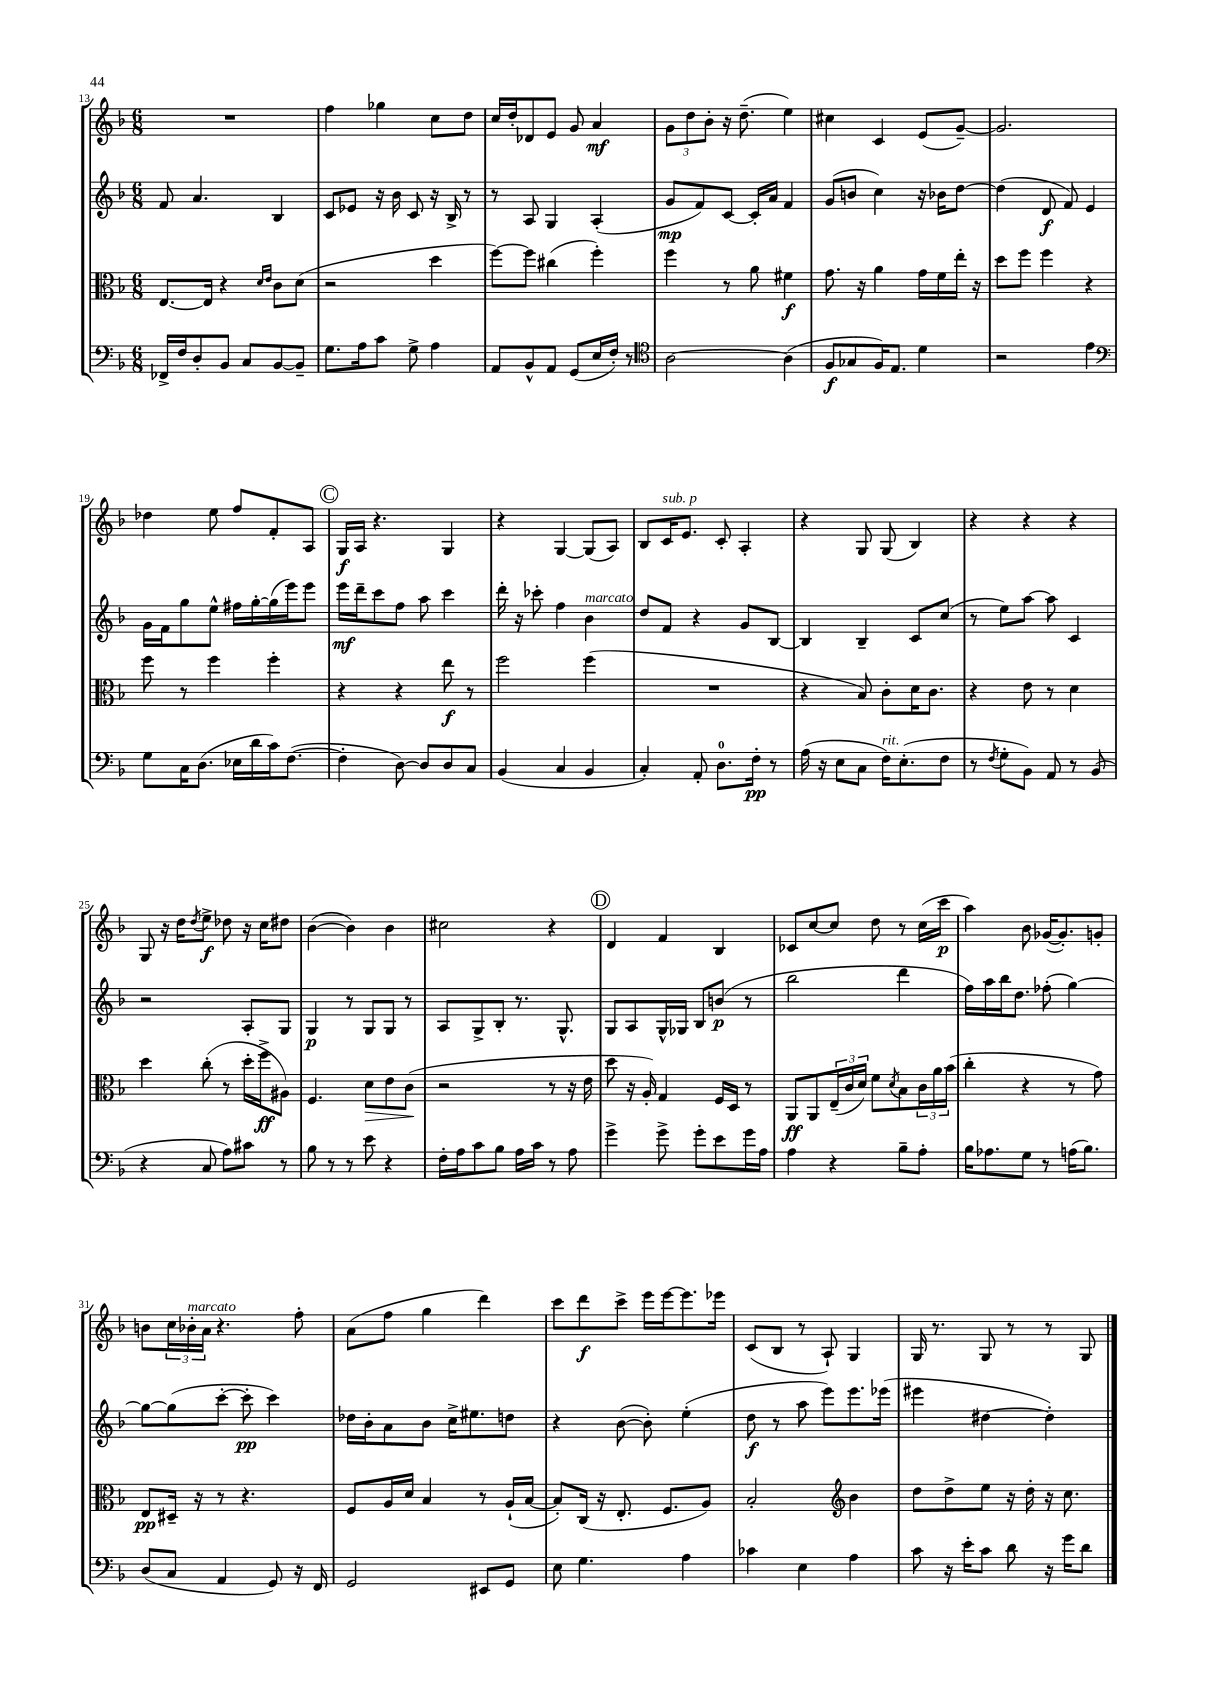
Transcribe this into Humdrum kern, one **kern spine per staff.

**kern	**kern	**kern	**kern
*staff4	*staff3	*staff2	*staff1
*clefF4	*clefC3	*clefG2	*clefG2
*k[b-]	*k[b-]	*k[b-]	*k[b-]
*M6/8	*M6/8	*M6/8	*M6/8
16FF-^	[8.E	8f	2.r
16F	.	.	.
8D'	.	4.a	.
.	16E]	.	.
8BB-	4r	.	.
8C	.	.	.
.	16qqd	.	.
.	16qqe	.	.
[8BB-	8c	4B-	.
8BB-~]	(8d	.	.
=	=	=	=
8.G	2r	8c	4ff
.	.	8e-	.
16A	.	.	.
8c	.	16r	4gg-
.	.	16b-	.
8G^	.	8c	.
4A	4dd	16r	8cc
.	.	16B-^	.
.	.	8r	8dd
=	=	=	=
8AA	[8ff)	8r	16cc
.	.	.	16dd'
8BB-^^	8ff]	8A	8d-
8AA	(4cc#	4G	8e
(8GG	.	.	8g
16E	4ff')	(4A'	4a
16F')	.	.	.
8r	.	.	.
=	=	=	=
*clefC4	*	*	*
[2A	4ff	8g	12g
.	.	.	12dd
.	.	8f)	.
.	.	.	12b-'
.	8r	[8c	16r
.	.	.	(8.dd~
.	8a	16c']	.
.	.	16a	.
(4A]	4f#	4f	4ee)
=	=	=	=
8F	8.g	(8g	4cc#
8G-	.	8b	.
.	16r	.	.
16F)	4a	4cc)	4c
8.E	.	.	.
4d	16g	16r	(8e
.	16f	16b-	.
.	16ee'	[8dd	[8g~)
.	16r	.	.
=	=	=	=
2r	8dd	(4dd]	2.g]
.	8ff	.	.
.	4ff	8d	.
.	.	8f)	.
4e	4r	4e	.
=	=	=	=
*clefF4	*	*	*
8G	8ff	16g	4dd-
.	.	16f	.
16C	8r	8gg	.
(8.D	.	.	.
.	4ff	8ee^^	8ee
16E-	.	16ff#	8ff
16d	.	[16gg'	.
16c)	4ff'	(16gg]	8f'
([8.F	.	16eee)	.
.	.	8eee	8A
=	=	=	=
4F']	4r	16eee	16G
.	.	16ddd~	16A
.	.	8ccc	4.r
[8D)	4r	8ff	.
8D]	.	8aa	.
8D	8ee	4ccc	4G
8C	8r	.	.
=	=	=	=
(4BB-	2ff	16ddd'	4r
.	.	16r	.
.	.	8ccc-'	.
4C	.	4ff	[4G
4BB-	(4ff	4b-	(8G]
.	.	.	8A)
=	=	=	=
4C')	2.r	8dd	8B-
.	.	8f	16c
.	.	.	8.e
8AA'	.	4r	.
8.D	.	.	8c'
.	.	8g	4A'
16F'	.	.	.
8r	.	[8B-	.
=	=	=	=
(16A	4r	4B-]	4r
16r	.	.	.
8E	.	.	.
8C	8B-)	4B-~	8G
16F)	8c'	.	(8G
(8.E'	.	.	.
.	16d	8c	4B-)
.	8.c	.	.
8F	.	(8cc	.
=	=	=	=
8r	4r	8r	4r
8qF	.	.	.
8G'	.	8ee)	.
8BB-)	8e	[8aa	4r
8AA	8r	8aa]	.
8r	4d	4c	4r
(8BB-	.	.	.
=	=	=	=
4r	4dd	2r	8G
.	.	.	16r
.	.	.	16dd
.	.	.	8qdd
8C	(8cc'	.	8ee^
8A)	8r	.	8dd-
8c#	16dd'	8A'	16r
.	16ff^	.	16cc
8r	8A#)	8G	8dd#
=	=	=	=
8B-	4.F	4G	([4b-
8r	.	.	.
8r	.	8r	4b-])
8e	8d	8G	.
4r	8e	8G	4b-
.	(8c	8r	.
=	=	=	=
16F'	2r	8A	2cc#
16A	.	.	.
8c	.	8G^	.
8B-	.	8B-'	.
16A	.	8.r	.
16c	.	.	.
8r	8r	.	4r
.	.	8.G^^	.
8A	16r	.	.
.	16e	.	.
=	=	=	=
4g^	8dd	8G	4d
.	16r	8A	.
.	16A')	.	.
8g^	4G	16G^^	4f
.	.	16G-	.
8g'	.	8B-	.
8e	16F	(8b	4B-
.	16D	.	.
16g	8r	8r	.
16A	.	.	.
=	=	=	=
4A	8AA	2bb-	8c-
.	8AA	.	[8cc
4r	(24E~	.	8cc]
.	24c	.	.
.	24d)	.	.
.	8f	.	8dd
.	8qd	.	.
8B-~	8B-	4ddd	8r
8A'	24c	.	(16cc
.	24a	.	.
.	.	.	16ccc
.	(24b-	.	.
=	=	=	=
16B-	4cc'	16ff)	4aa)
8.A-	.	16aa	.
.	.	16bb-	.
.	.	8.dd	.
8G	4r	.	8b-
8r	.	(8ff-'	([16g-
.	.	.	8.g-'])
(16A	8r	[4gg)	.
8.B-)	.	.	.
.	8g)	.	8g'
=	=	=	=
(8D	8E	8gg_	8b
8C	16D#~	(8gg]	24cc
.	.	.	24b-'
.	16r	.	.
.	.	.	24a
4AA	8r	[8ccc'	4.r
.	4.r	8ccc']	.
8GG)	.	4ccc)	.
16r	.	.	8ff'
16FF	.	.	.
=	=	=	=
2GG	8F	16dd-	(8a
.	.	16b-'	.
.	16A	8a	8ff
.	16d	.	.
.	4B-	8b-	4gg
.	.	16cc^	.
.	.	8.ee#	.
8EE#	8r	.	4ddd)
8GG	(16A`	8dd	.
.	[16B-	.	.
=	=	=	=
8E	8B-'])	4r	8ccc
4.G	(16C	.	8ddd
.	16r	.	.
.	8.E'	([8b-	8ccc^
.	.	8b-'])	16eee
.	8.F	.	[16eee
4A	.	(4ee'	8.eee]
.	8A)	.	.
.	.	.	16eee-
=	=	=	=
4c-	2B-'	8dd	(8c
.	.	8r	8B-
4E	.	8aa	8r
.	.	8eee)	8A`)
*	*clefG2	*	*
4A	4b-	8.eee	4G
.	.	(16eee-	.
=	=	=	=
8c	8dd	4eee#	16G
.	.	.	8.r
16r	8dd^	.	.
16e'	.	.	.
8c	8ee	[4dd#	8G
8d	16r	.	8r
.	16dd'	.	.
16r	16r	4dd#'])	8r
16g	8.cc	.	.
8d	.	.	8G
==	==	==	==
*-	*-	*-	*-
